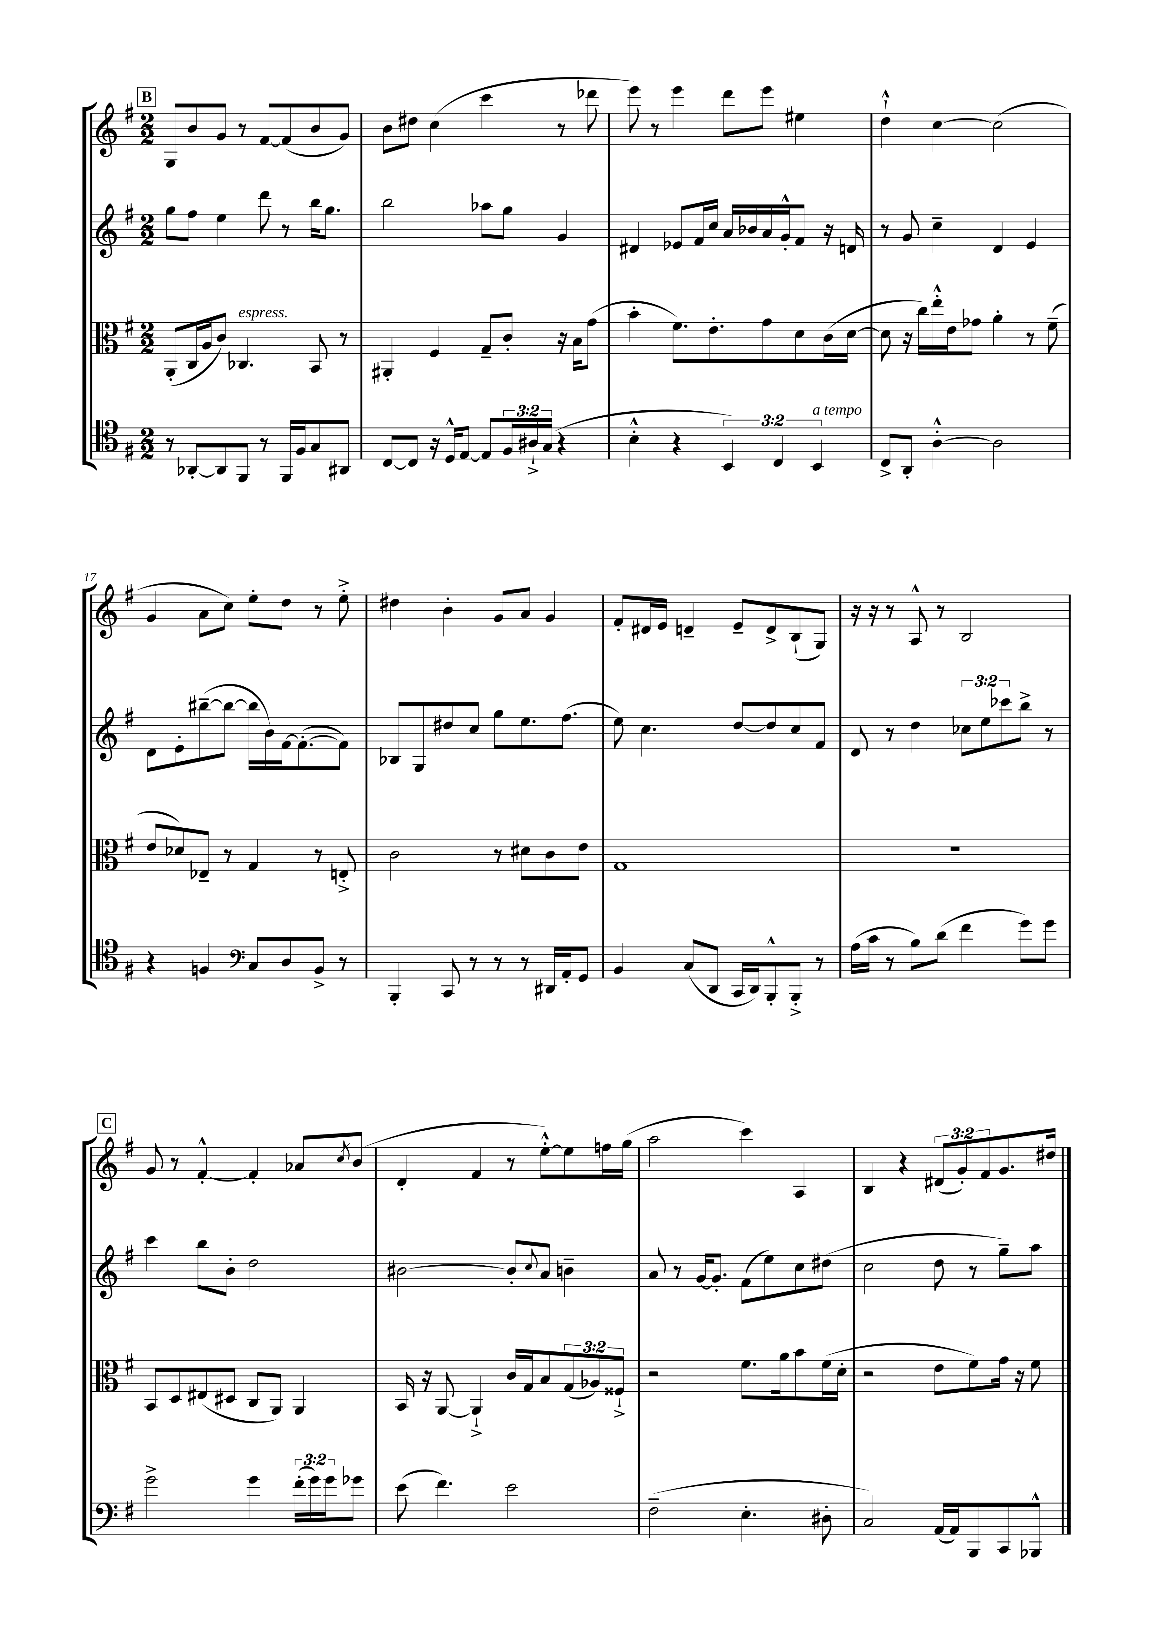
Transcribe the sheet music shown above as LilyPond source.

<<
\new StaffGroup <<
\new Staff = "s0" {
    \clef treble \key g \major \numericTimeSignature \time 2/2 \override Staff.TupletNumber.text = #tuplet-number::calc-fraction-text
    \mark \markup { \box "B" } g8 b'8 g'8 r8 fis'8~ fis'8( b'8 g'8) |
    b'8 dis''8 c''4( c'''4 r8 des'''8 |
    e'''8) r8 e'''4 d'''8 e'''8 eis''4 |
    d''4-!-^ c''4~ c''2( |
    g'4 a'8 c''8) e''8-. d''8 r8 e''8-.-> |
    dis''4 b'4-. g'8 a'8 g'4 |
    fis'8-. dis'16 e'16 d'4-- e'8-- d'8-> b8-!( g8) |
    r16 r16 r8 a8-^ r8 b2 |
    \mark \markup { \box "C" } g'8 r8 fis'4~-.-^ fis'4-. aes'8 \acciaccatura { c''8 } b'8( |
    d'4-. fis'4 r8 e''8~-.-^) e''8 f''16 g''16( |
    a''2 c'''4) a4 |
    b4 r4 \tuplet 3/2 { dis'8( g'8-.) fis'8 } g'8. dis''16 \bar "|." |
}
\new Staff = "s1" {
    \clef treble \key g \major \numericTimeSignature \time 2/2 \override Staff.TupletNumber.text = #tuplet-number::calc-fraction-text
    \mark \markup { \box "B" } g''8 fis''8 e''4 d'''8 r8 b''16 g''8. |
    b''2 aes''8 g''8 g'4 |
    dis'4 ees'8 fis'16 c''16 a'16 bes'16 a'16 g'16-.-^ fis'8 r16 d'16 |
    r8 g'8 c''4-- d'4 e'4 |
    d'8 e'8-. bis''8~--( bis''8~ bis''16 b'16) fis'16~ fis'8.~-.( fis'8) |
    bes8 g8 dis''8 c''8 g''8 e''8. fis''8.( |
    e''8) c''4. d''8~ d''8 c''8 fis'8 |
    d'8 r8 d''4 \tuplet 3/2 { ces''8 e''8 ces'''8 } b''8-> r8 |
    \mark \markup { \box "C" } c'''4 b''8 b'8-. d''2 |
    bis'2~ bis'8-. \appoggiatura { c''8 } a'8 b'4-- |
    a'8 r8 g'16~ g'8.-. fis'8( e''8) c''8 dis''8( |
    c''2 d''8 r8 g''8--) a''8 \bar "|." |
}
\new Staff = "s2" {
    \clef alto \key g \major \numericTimeSignature \time 2/2 \override Staff.TupletNumber.text = #tuplet-number::calc-fraction-text
    \mark \markup { \box "B" } a,8-.( c16 a16 c'8) ces4.^\markup { \italic "espress." } b,8 r8 |
    ais,4-. fis4 g8-- c'8-. r16 b16 g'8( |
    b'4-. fis'8.) e'8.-. g'8 d'8 c'16( d'16~ |
    d'8 r16 c''16) e''16-.-^ e'16 ges'8 a'4-. r8 fis'8--( |
    e'8 des'8) ees8-- r8 g4 r8 e8-.-> |
    c'2 r8 dis'8 c'8 e'8 |
    g1 |
    R1 |
    \mark \markup { \box "C" } b,8 d8 eis8( dis8 c8 a,8) a,4 |
    b,16 r16 a,8~ a,4-!-> c'16 g16 b8 \tuplet 3/2 { g8( aes8) fisis8-!-> } |
    r2 fis'8. a'16 b'8 fis'16( d'16-. |
    r2 e'8 fis'8) g'16 r16 fis'8 \bar "|." |
}
\new Staff = "s3" {
    \clef tenor \key g \major \numericTimeSignature \time 2/2 \override Staff.TupletNumber.text = #tuplet-number::calc-fraction-text
    \mark \markup { \box "B" } r8 aes,8~-. aes,8 fis,8 r8 fis,16 fis16 g8 ais,8 |
    c8~ c8 r16 d16-^ e8~ e8 \tuplet 3/2 { fis16 ais16-!-> g16( } r4 |
    b4-.-^ r4 \tuplet 3/2 { b,4) c4 b,4^\markup { \italic "a tempo" } } |
    c8-> a,8-. a4~-.-^ a2 |
    r4 f4 \clef bass c8 d8 b,8-> r8 |
    b,,4-. c,8 r8 r8 r8 dis,16 a,16-. g,8 |
    b,4 c8( d,8 c,16 d,16) b,,8-.-^ b,,8-.-> r8 |
    a16( c'16 r8 b8) d'8( fis'4 g'8) g'8 |
    \mark \markup { \box "C" } g'2-> g'4 \tuplet 3/2 { fis'16-.( g'16) g'16 } ges'8 |
    e'8( fis'4.) e'2 |
    fis2--( e4.-. dis8-. |
    c2) a,16( a,16) b,,8 c,8 bes,,8-^ \bar "|." |
}
>>
>>
\layout { \context { \Score currentBarNumber = #13 } }
